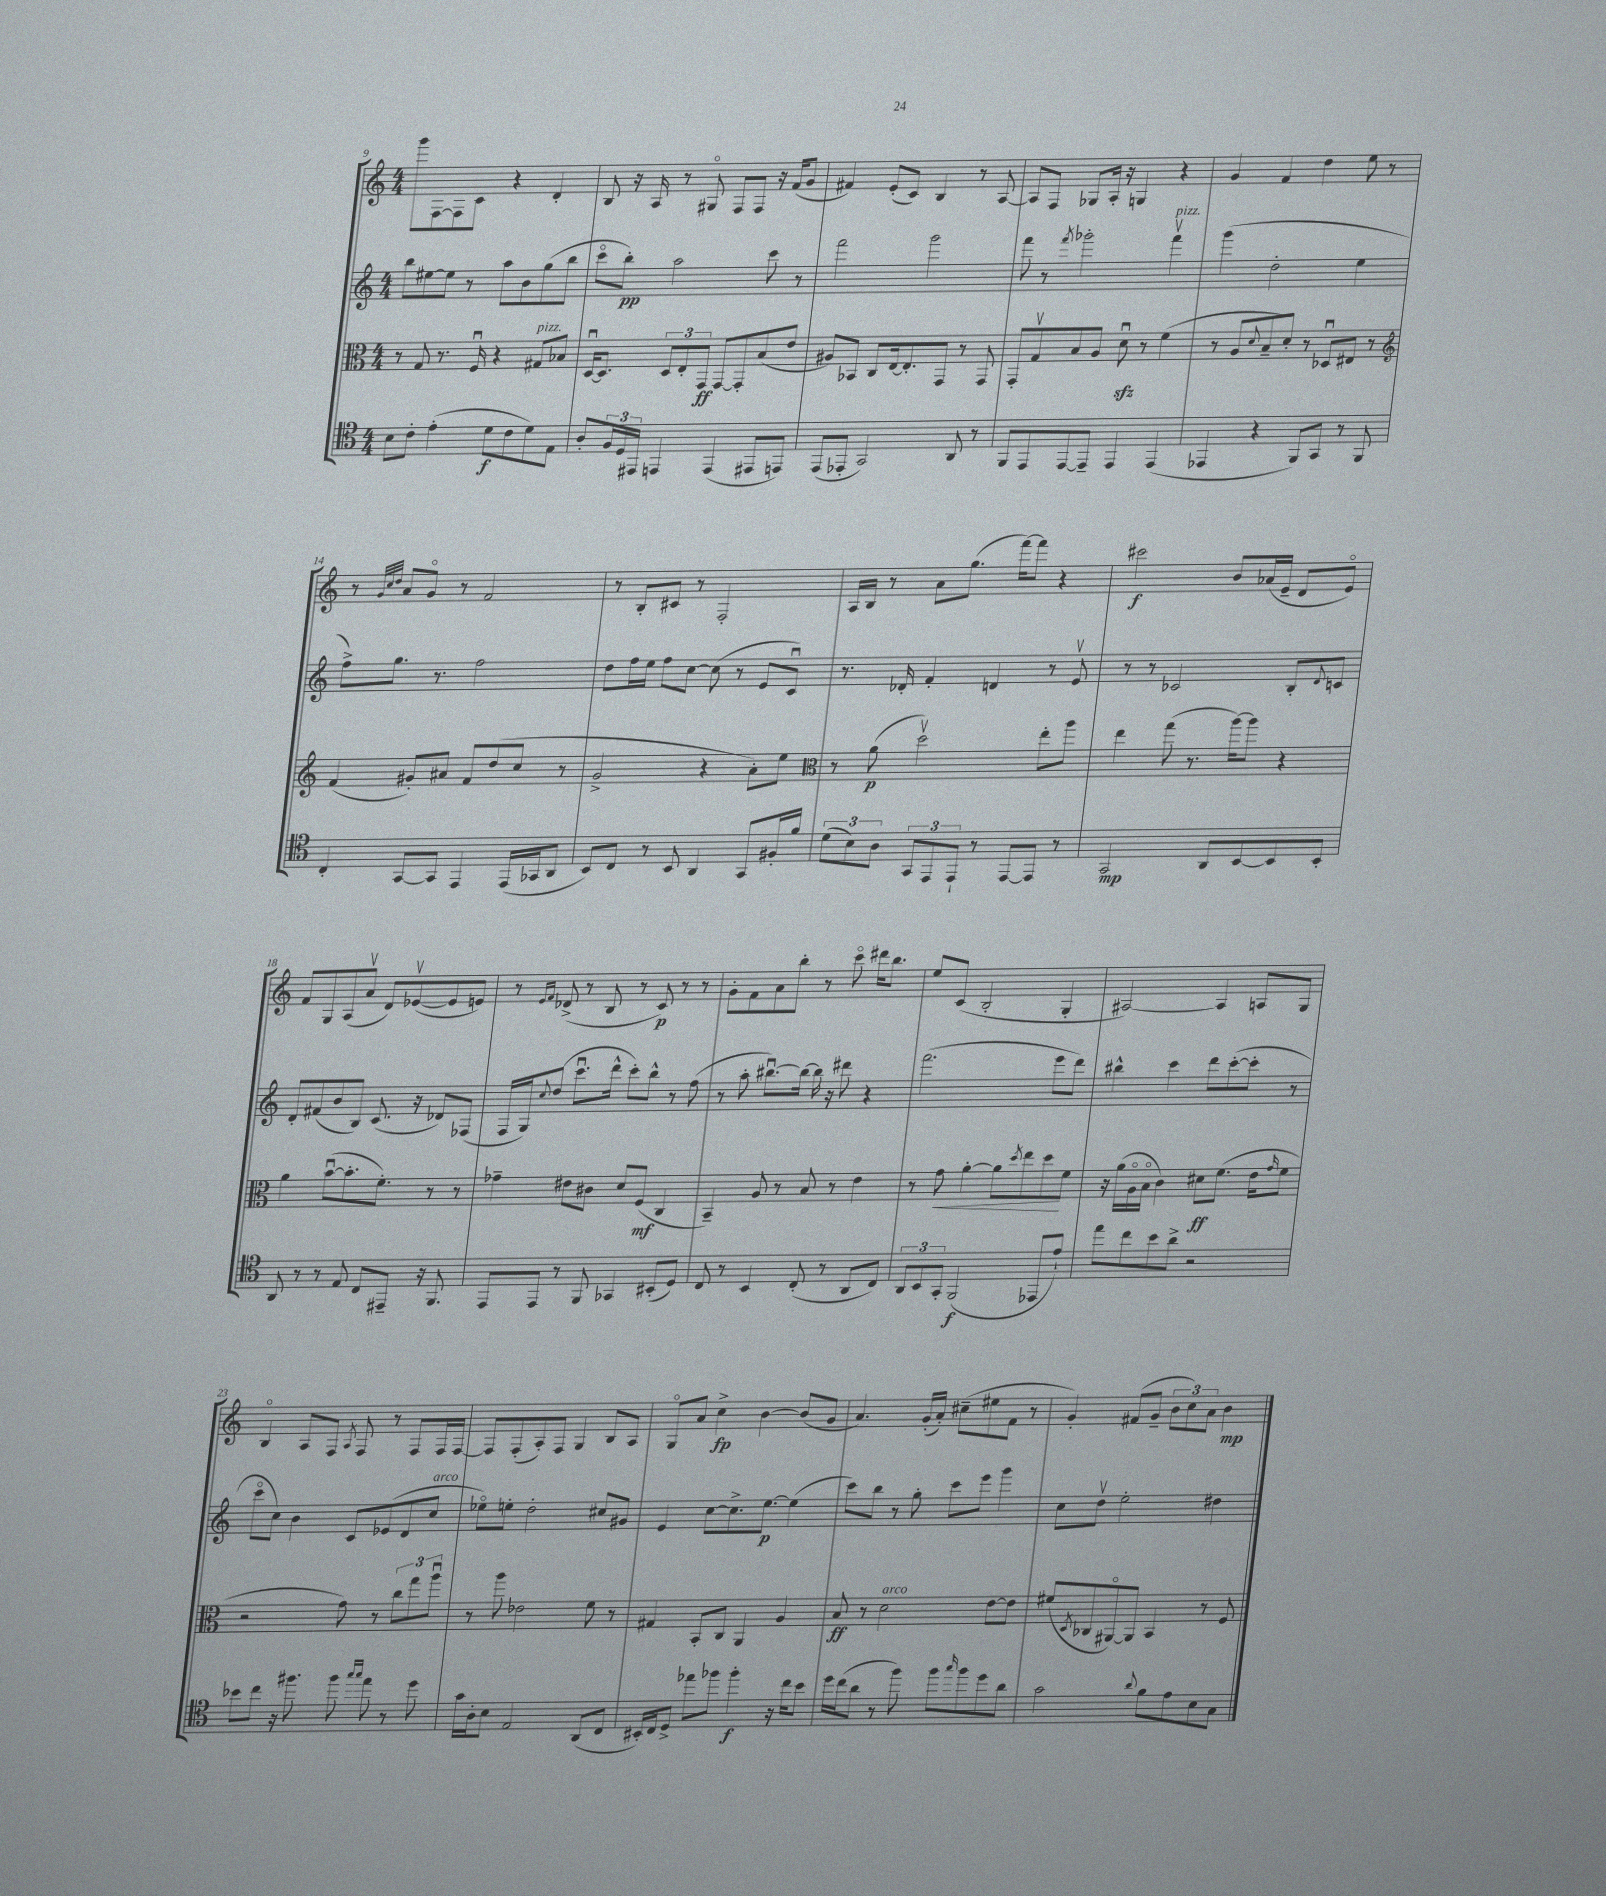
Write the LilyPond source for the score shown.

<<
\new StaffGroup <<
\new Staff = "s0" {
    \clef treble \key c \major \numericTimeSignature \time 4/4
    g'''8 f8~ f8 c'8 r4 d'4-. |
    b8 r16 a16 r8 gis8\flageolet f8 f8 r16 f'16( g'8 |
    fis'4) e'8-.( c'8) b4 r8 a8~ |
    a8 f8 ges8 a16-. r16 g4 r4 |
    g'4 f'4 d''4 e''8 r8 |
    r8 \grace { g'32 c''32 d''32 } a'8 g'8\flageolet r8 f'2 |
    r8 b8-. cis'8 r8 f2-. |
    a16 b16 r8 a'8 g''8.( f'''16~) f'''8 r4 |
    cis'''2\f b'8 aes'16( e'16-- d'8 e'8\flageolet) |
    f'8 g8 a8( a'8\upbow d'8) ees'8~\upbow( ees'8 e'8) |
    r8 \grace { e'16 f'16 } des'8->( r8 b8 r8 c'8\p) r8 r8 |
    g'8-. f'8 a'8 b''8-. r8 c'''8\flageolet dis'''16 b''8. |
    e''8 c'8( b2-. g4-. |
    ais2~) ais4 a8 g8 |
    b4\flageolet a8 f8 \acciaccatura { a8 } f8 r8 f8 f16 f16~ |
    f8 f8-.( a8-.) f8 g4 b8 a8 |
    g8\flageolet a'8 c''4->\fp b'4~ b'8( g'8 |
    a'4.) g'16-.( a'16-.) cis''8--( eis''8 f'8 r8 |
    g'4-.) fis'8( g'8-- \tuplet 3/2 { b'8 c''8) a'8 } b'4\mp \bar "|." |
}
\new Staff = "s1" {
    \clef treble \key c \major \numericTimeSignature \time 4/4
    b''8 eis''8~ eis''8 r8 a''8 b'8 g''8( b''8 |
    c'''8\flageolet b''8-.\pp) a''2 c'''8 r8 |
    f'''2 g'''2 |
    f'''8 r8 \acciaccatura { f'''8 } ges'''2-. f'''4\upbow^\markup { \italic "pizz." } |
    g'''4( d''2-. e''4 |
    f''8->) g''8. r8. f''2 |
    d''8 f''16 e''16 f''8 c''8~ c''8( r8 e'8 c'8\downbow) |
    r8. des'16-. f'4-. d'4 r8 e'8\upbow |
    r8 r8 ces'2 b8-. \appoggiatura { d'8 } c'8 |
    d'8-. fis'8( b'8 b8) c'8.( r16 des'8) fes8( |
    f16 g16) \appoggiatura { c''8 } d''8( c'''8.\downbow d'''16-^ c'''8-.) b''8-^ r8 f''8( |
    r8 a''8-. bis''8.~\downbow) bis''16~ bis''16 r16 dis'''8 r4 |
    f'''2.( e'''8 d'''8) |
    bis''4-^ c'''4 d'''8 c'''8~-.( c'''8-. r8 |
    c'''8\flageolet c''8) b'4 c'8 ees'8( d'8 c''8^\markup { \italic "arco" } |
    ees''8\flageolet) e''8-. d''2-. cis''8 gis'8 |
    e'4 c''8~ c''8.-> e''8.~\p e''4( |
    c'''8) b''8 r8 g''8-. c'''8 e'''8 g'''4 |
    c''8 d''8\upbow e''2-. dis''4 \bar "|." |
}
\new Staff = "s2" {
    \clef alto \key c \major \numericTimeSignature \time 4/4
    r8 g8 r8. f16\downbow r4 gis8^\markup { \italic "pizz." } bes8 |
    d16~\downbow d8. \tuplet 3/2 { d8 e8-. g,8\ff } g,8~ g,8-. b8( e'8 |
    ais8) bes,8 c8 e16~ e8.-. g,8 r8 g,8 |
    g,8-. g8\upbow b8 a8 d'8\downbow\sfz r8 f'4( |
    r8 a8 \appoggiatura { d'8 } b8-- d'8-.) r8 des8\downbow eis8 r8 |
    \clef treble f'4( gis'8-.) ais'8 f'8 d''8( c''8 r8 |
    g'2-> r4 a'8-.) e''8 |
    \clef alto r8 a'8\p( d''2\upbow) e''8-. a''8 |
    e''4 g''8( r8. a''16~) a''8 r4 |
    a'4 b'8~\downbow( b'8.-. f'8.-.) r8 r8 |
    ges'4-- eis'8 cis'8 d'8 f8\mf( c4 |
    b,4--) a8 r8 b8 r8 e'4 |
    r8 g'8\< a'4~-. a'8 \acciaccatura { d''8 } e''8 d''8\! f'8 |
    r16 a'16( a16\flageolet b16\flageolet c'4) dis'8\ff f'8.( e'16 \grace { g'16 } f'8 |
    r2 g'8) r8 \tuplet 3/2 { c''8 g''8 a''8\downbow } |
    r8 a''8 ees'2 f'8 r8 |
    gis4 b,8-. c8 a,4 a4 |
    b8\ff r8 d'2^\markup { \italic "arco" } e'8~ e'8 |
    fis'8( \acciaccatura { d8 } ces8 ais,8~\flageolet) ais,8 b,4 r8 f8 \bar "|." |
}
\new Staff = "s3" {
    \clef tenor \key c \major \numericTimeSignature \time 4/4
    b8 c'8-. e'4-.( d'8\f c'8 d'8) e8 |
    a8-. \tuplet 3/2 { f16 d16 eis,16 } e,4 e,4( eis,8 e,8) |
    e,8( ees,8-. g,2) a,8 r8 |
    f,8 e,8 e,8~ e,8-- e,4 e,4( |
    ees,4 r4 f,8) g,8 r8 f,8 |
    c4-. g,8~ g,8 e,4 e,16( ges,16 a,8 |
    b,8) c8 r8 b,8 a,4 g,8 fis16-. f'16 |
    \tuplet 3/2 { d'8( b8) a8 } \tuplet 3/2 { g,8 e,8 e,8-! } r8 e,8~ e,8 r8 |
    g,2\mp a,8 b,8~ b,8 b,8-. |
    a,8 r8 r8 e8 c8 eis,8-- r16 f,8. |
    e,8 e,8 r8 f,8 ges,4 bis,8-.( d8) |
    c8 r8 b,4 c8-.( r8 a,8 c8) |
    \tuplet 3/2 { a,8 b,8 g,8-. } f,2\f( ees,8 e'8-!) |
    e''8 c''8 b'8 a'8-> r2 |
    bes'8 c''8 r16 fis''8. fis''8 \grace { g''16 g''16 } e''8 r8 d''8 |
    g'16 a16-. b8 e2 a,8( c8 |
    bis,16-.) c16 d8-> ees''8 fes''8 fes''4-.\f r16 c''16 b'8 |
    d''16 c''16( a'8 r8 f''8) f''8 \grace { g''16 } f''8 d''8 a'8 |
    g'2 \appoggiatura { a'8 } f'8 e'8 b8 g8 \bar "|." |
}
>>
>>
\layout { \context { \Score currentBarNumber = #9 } }
